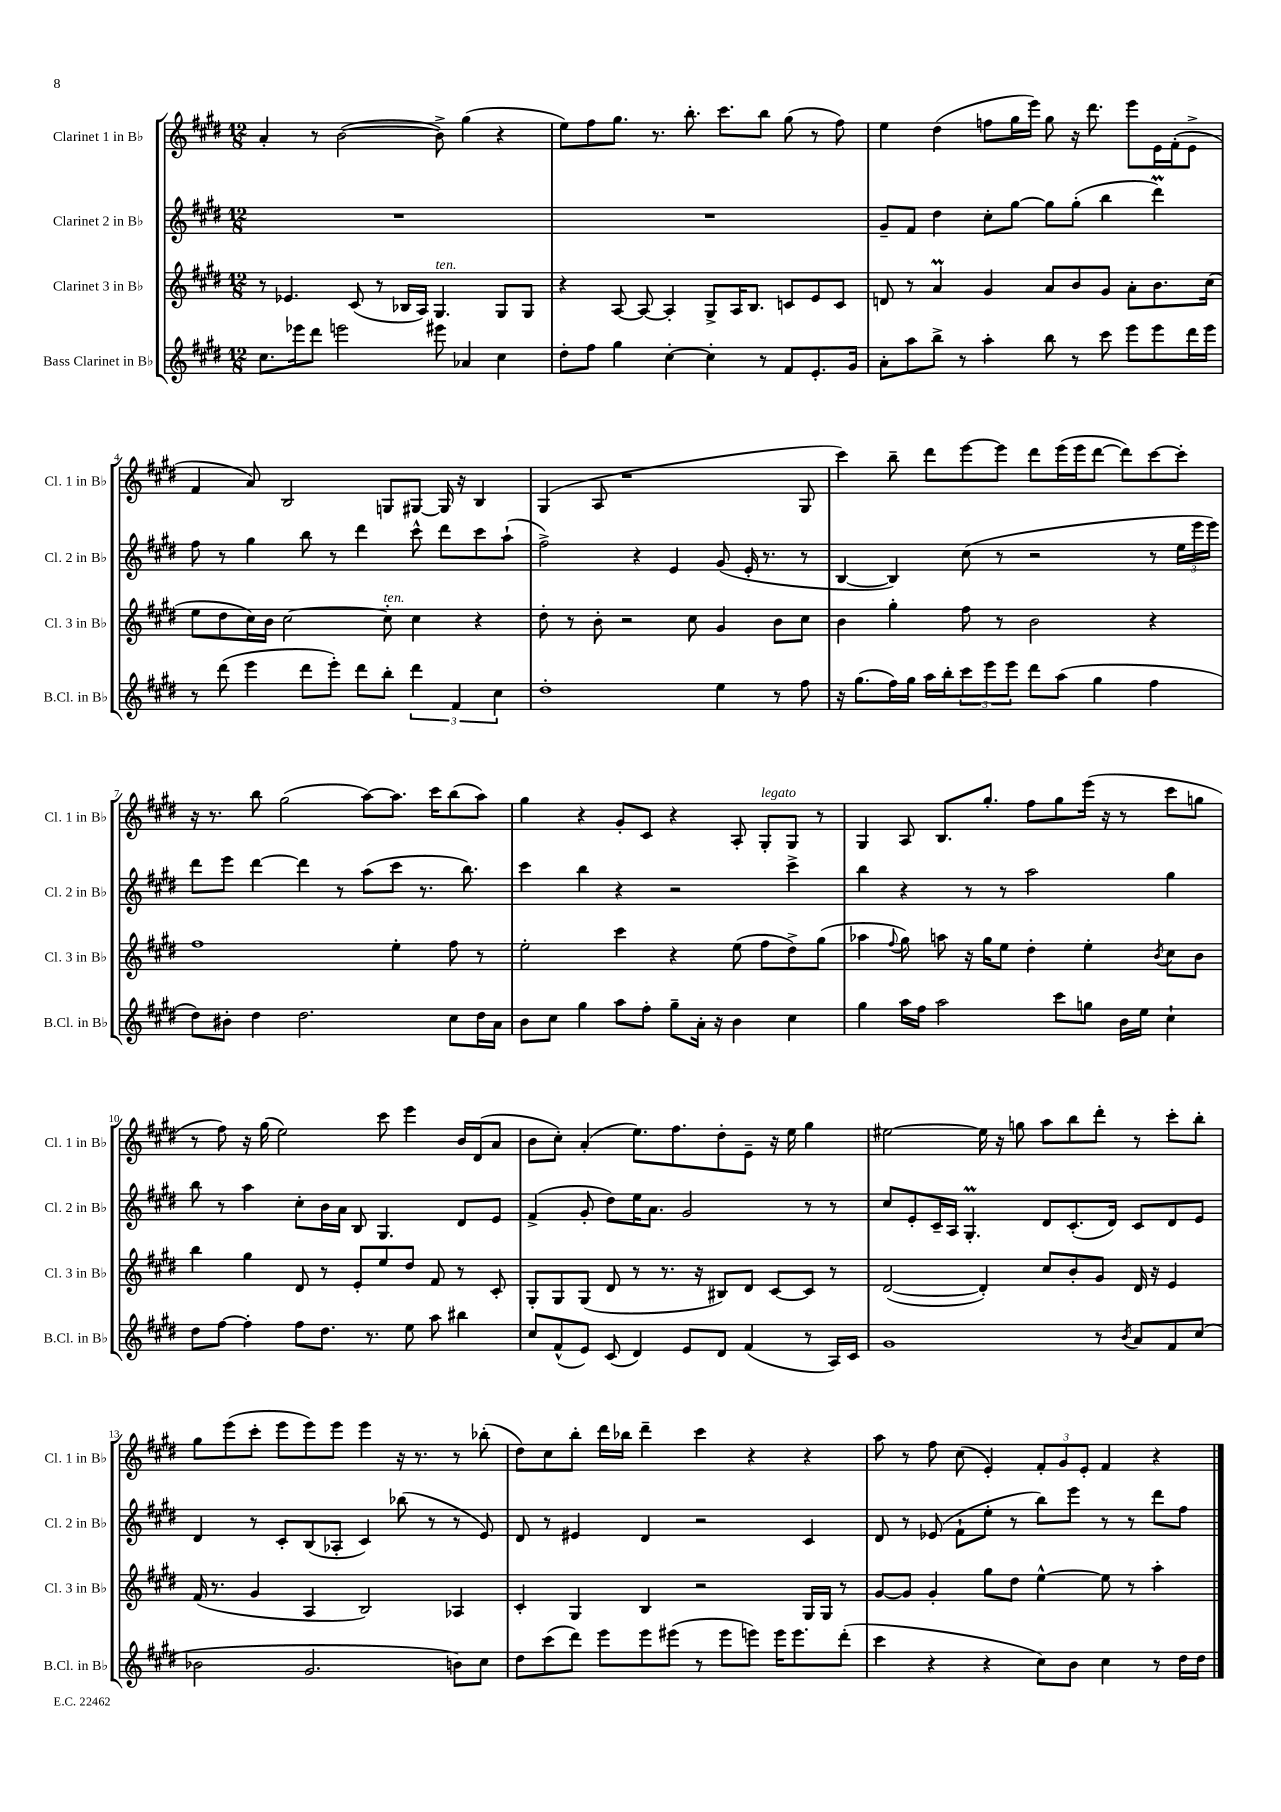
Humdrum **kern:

**kern	**kern	**kern	**kern
*staff4	*staff3	*staff2	*staff1
*clefG2	*clefG2	*clefG2	*clefG2
*k[f#c#g#d#]	*k[f#c#g#d#]	*k[f#c#g#d#]	*k[f#c#g#d#]
*M12/8	*M12/8	*M12/8	*M12/8
8.cc#	8r	1.r	4a'
.	4.e-	.	.
16eee-	.	.	.
8ddd#	.	.	8r
2eee	.	.	([2b
.	(8c#	.	.
.	8r	.	.
.	16B-	.	.
.	16A)	.	.
8eee#	4.G#	.	8b^])
4a-	.	.	(4gg#
4cc#	8G#	.	4r
.	8G#	.	.
=	=	=	=
8dd#'	4r	1.r	8ee)
8ff#	.	.	8ff#
4gg#	[8A	.	8.gg#
.	8A_	.	.
.	.	.	8.r
[4cc#'	4A']	.	.
.	.	.	8.bb'
4cc#']	8G#^	.	.
.	.	.	8.ccc#
.	16A	.	.
.	8.B	.	.
8r	.	.	8bb
8f#	8c	.	(8gg#
8.e'	8e	.	8r
.	8c	.	8ff#)
16g#	.	.	.
=	=	=	=
8a'	8d	8g#~	4ee
8aa	8r	8f#	.
8bb^	4a	4dd#	(4dd#
8r	.	.	.
4aa'	4g#	8cc#'	8ff
.	.	[8gg#	16gg#
.	.	.	16eee)
8bb	8a	8gg#]	8gg#
8r	8b	(8gg#'	16r
.	.	.	8.ddd#
8ccc#	8g#	4bb	.
8eee	8a'	.	8eee
8eee	8.b	4ddd#)	16e
.	.	.	(16f#'
16ddd#	.	.	8e^
16eee	(16cc#	.	.
=	=	=	=
8r	8ee	8ff#	4f#
(8ddd#	8dd#	8r	.
4eee	16cc#)	4gg#	8a)
.	16b	.	.
.	[2cc#	.	2B
8ddd#	.	8bb	.
8eee')	.	8r	.
8ddd#	.	4ddd#	.
8bb'	8cc#']	.	8G
6ddd#	4cc#	8ccc#^^	[8G#
.	.	8ddd#	16G#]
6f#	.	.	.
.	.	.	16r
.	4r	8ccc#	4B
6cc#	.	.	.
.	.	(8aa`	.
=	=	=	=
1dd#'	8dd#'	2ff#^)	(4G#
.	8r	.	.
.	8b'	.	8A
.	2r	.	1r
.	.	4r	.
.	.	4e	.
.	8cc#	.	.
4ee	4g#	(8g#	.
.	.	16e'	.
.	.	8.r	.
8r	8b	.	.
8ff#	8cc#	8r	8G#
=	=	=	=
16r	4b	[4B	4ccc#)
(8.gg#	.	.	.
16ff#)	4gg#'	4B])	8bb~
16gg#	.	.	.
16aa	.	.	8ddd#
16bb'	.	.	.
12ccc#	8ff#	(8cc#	[8eee
12eee	.	.	.
.	8r	8r	8eee]
12eee	.	.	.
8ddd#	2b	2r	8ddd#
(8aa	.	.	(16eee
.	.	.	16eee
4gg#	.	.	[8ddd#
.	.	.	8ddd#])
4ff#	4r	8r	[8ccc#
.	.	24ee	8ccc#']
.	.	24eee	.
.	.	24eee)	.
=	=	=	=
8dd#)	1ff#	8ddd#	16r
.	.	.	8.r
8b#'	.	8eee	.
4dd#	.	[4ddd#	8bb
.	.	.	(2gg#
2.dd#	.	4ddd#]	.
.	.	8r	.
.	.	(8aa	[8aa)
.	4ee'	8ccc#	8.aa]
.	.	8.r	.
.	.	.	16ccc#
8cc#	8ff#	.	(8bb
.	.	8.bb)	.
16dd#	8r	.	8aa)
16a	.	.	.
=	=	=	=
8b	2ee'	4ccc#	4gg#
8cc#	.	.	.
4gg#	.	4bb	4r
8aa	4ccc#	4r	8g#'
8ff#'	.	.	8c#
8gg#~	4r	2r	4r
16a'	.	.	.
16r	.	.	.
4b	(8ee	.	8A'
.	8ff#	.	8G#'
4cc#	8dd#^)	4ccc#^	8G#
.	(8gg#	.	8r
=	=	=	=
4gg#	4aa-	4bb	4G#
.	8qqff#	.	.
16aa	8gg#)	4r	8A
16ff#	.	.	.
2aa	8aa	.	8.B
.	16r	8r	.
.	16gg#	.	8.gg#'
.	8ee	8r	.
.	4dd#'	2aa	8ff#
8ccc#	.	.	8gg#
8gg	4ee'	.	(16eee
.	.	.	16r
16b	.	.	8r
16ee	.	.	.
.	8qb	.	.
4cc#`	8cc#	4gg#	8ccc#
.	8b	.	8gg
=	=	=	=
8dd#	4bb	8bb	8r
[8ff#	.	8r	8ff#)
4ff#']	4gg#	4aa	16r
.	.	.	(16gg#
.	.	.	2ee)
8ff#	8d#	8cc#'	.
8.dd#	8r	16b	.
.	.	16a	.
.	8e'	8B	.
8.r	.	.	.
.	8ee	4.G#	8ccc#
8ee	8dd#	.	4eee
8aa	8f#	.	.
4bb#	8r	8d#	16b
.	.	.	(16d#
.	8c#'	8e	8a
=	=	=	=
8cc#	8G#'	(4f#^	8b
(8f#^^	8G#	.	8cc#')
8e)	(8G#	8g#'	(4a'
(8c#	8d#	8dd#)	.
4d#)	8r	16ee	8.ee)
.	.	8.a	.
.	8.r	.	.
.	.	.	8.ff#
8e	.	2g#	.
.	16r	.	.
8d#	8B#)	.	8dd#'
(4f#	8d#	.	8e~
.	[8c#	.	16r
.	.	.	16ee
8r	8c#]	8r	4gg#
16A)	8r	8r	.
16c#	.	.	.
=	=	=	=
1g#	([2d#	8cc#	[2ee#
.	.	8e'	.
.	.	16c#~	.
.	.	16A	.
.	.	4.G#'	.
.	4d#'])	.	16ee#]
.	.	.	16r
.	.	.	8gg
.	8cc#	8d#	8aa
.	8b'	(8.c#'	8bb
8r	8g#	.	8ddd#'
.	.	16d#)	.
8qb	.	.	.
8a	16d#	8c#	8r
.	16r	.	.
8f#	4e	8d#	8ccc#'
(8cc#	.	8e	8bb'
=	=	=	=
2b-	(16f#	4d#	8gg#
.	8.r	.	.
.	.	.	(8eee
.	4g#	8r	8ccc#'
.	.	8c#'	8eee
2.g#	4A	(8B	8eee)
.	.	8A-'	8eee
.	2B)	4c#)	4eee
.	.	(8bb-	16r
.	.	.	8.r
.	.	8r	.
8b)	4A-	8r	8r
8cc#	.	8e)	(8bb-'
=	=	=	=
8dd#	4c#'	8d#	8dd#)
(8ccc#	.	8r	8cc#
8ddd#)	4G#	4e#	8bb'
8eee	.	.	16ddd#
.	.	.	16bb-
8eee	4B	4d#	4ddd#~
(8eee#	.	.	.
8r	2r	2r	4ccc#
8eee#	.	.	.
8eee)	.	.	4r
16eee	.	.	.
8.eee	.	.	.
.	16G#	4c#	4r
.	16G#	.	.
(8ddd#'	8r	.	.
=	=	=	=
4ccc#	[8g#	8d#	8aa
.	8g#]	8r	8r
4r	4g#'	(8e-	8ff#
.	.	8f#`	(8cc#
4r	8gg#	8ee'	4e')
.	8dd#	8r	.
8cc#)	[4ee^^	8bb)	12f#'
.	.	.	12g#
8b	.	8eee	.
.	.	.	12e'
4cc#	8ee]	8r	4f#
.	8r	8r	.
8r	4aa'	8ddd#	4r
16dd#	.	8ff#	.
16dd#	.	.	.
==	==	==	==
*-	*-	*-	*-
